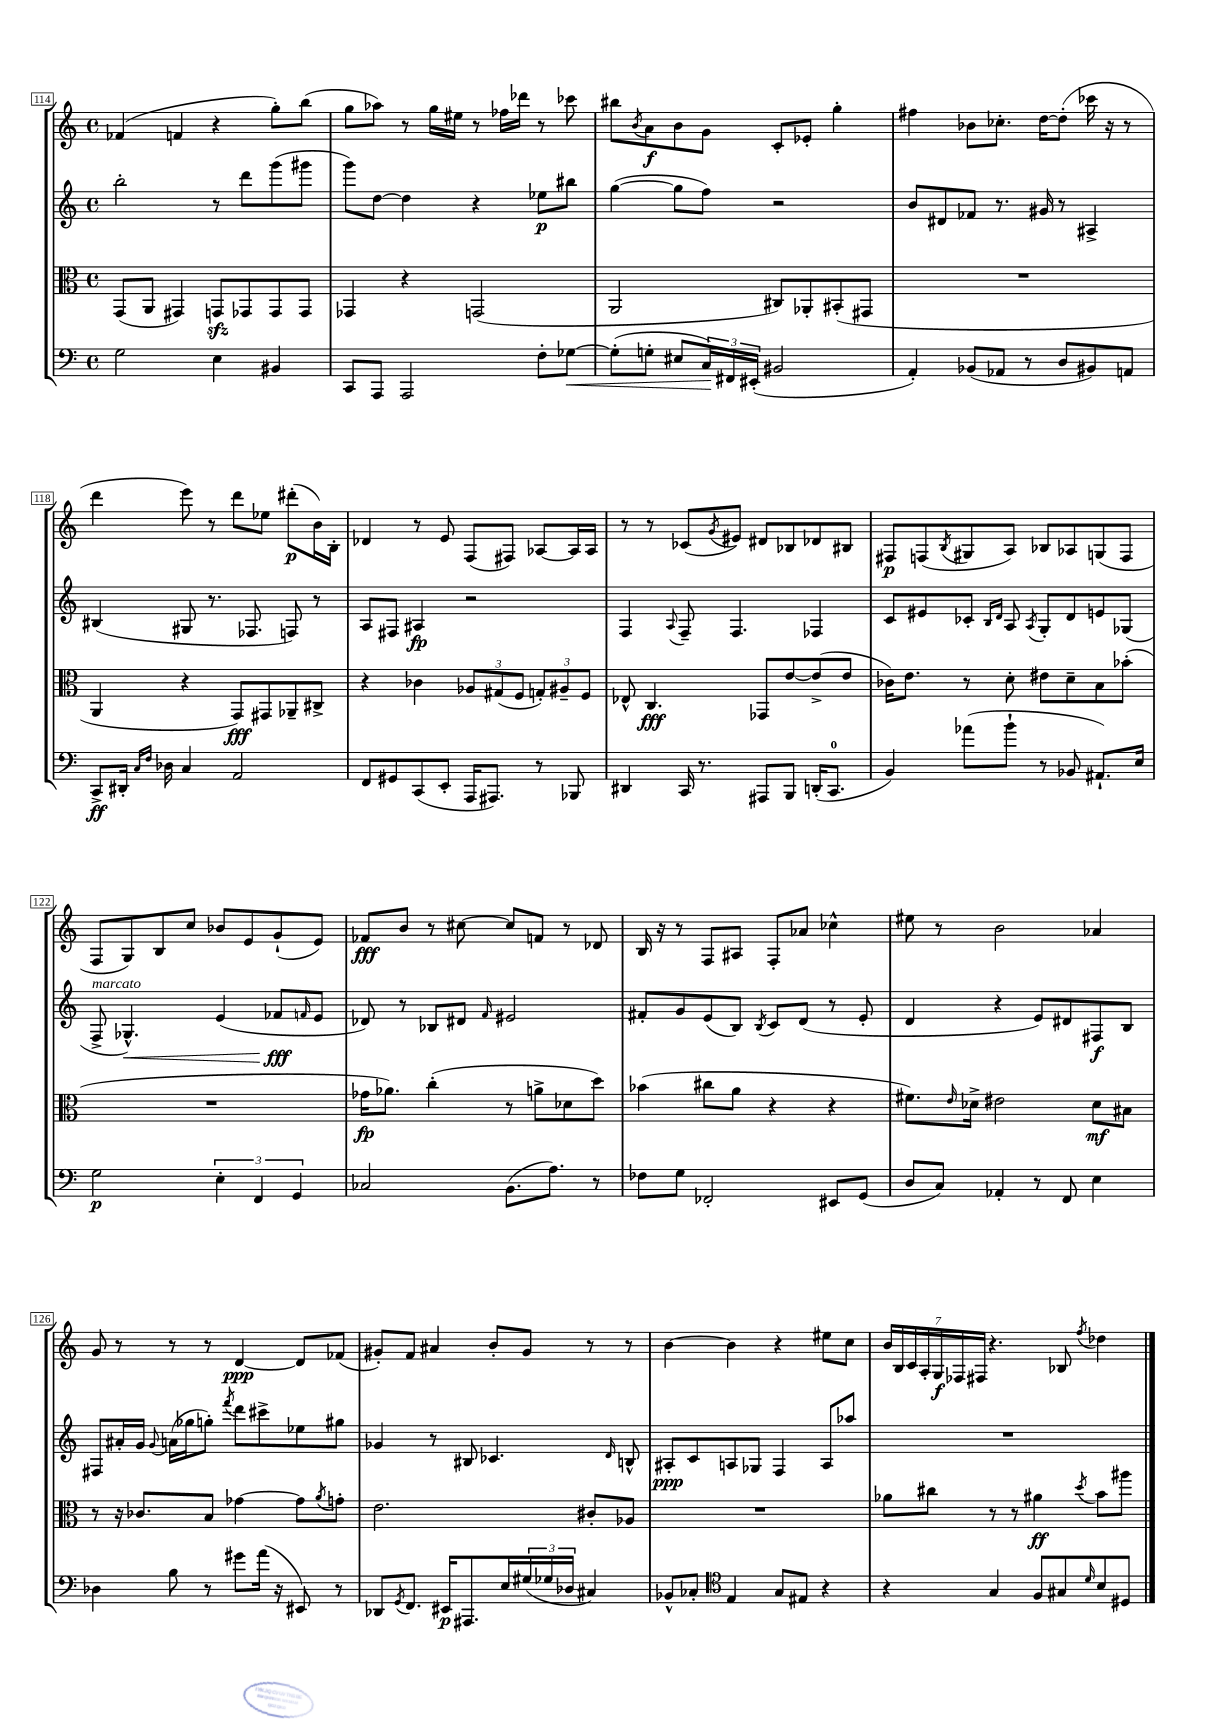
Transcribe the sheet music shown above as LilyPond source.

<<
\new StaffGroup <<
\new Staff = "s0" {
    \clef treble \key c \major \defaultTimeSignature \time 4/4
    fes'4( f'4 r4 g''8-.) b''8( |
    g''8 aes''8) r8 g''16 eis''16 r8 fes''16 des'''16 r8 ces'''8 |
    bis''8 \acciaccatura { b'8 } a'8\f b'8 g'8 c'8-. ees'8-. g''4-. |
    fis''4 bes'8 ces''8.-. d''16~ d''8-.( ces'''16 r16 r8 |
    d'''4 e'''8) r8 d'''8 ees''8 dis'''8-.\p( b'16) b16-. |
    des'4 r8 e'8 f8( fis8) aes8~ aes16 aes16 |
    r8 r8 ces'8( \acciaccatura { g'8 } eis'8) dis'8 bes8 des'8 bis8 |
    fis8\p f8( \acciaccatura { b8 } gis8 a8) bes8 aes8 g8( f8 |
    f8 g8) b8 c''8 bes'8 e'8 g'8-!( e'8) |
    fes'8\fff b'8 r8 cis''8~ cis''8 f'8 r8 des'8 |
    b16 r16 r8 f8 ais8 f8-. aes'8 ces''4-^ |
    eis''8 r8 b'2 aes'4 |
    g'8 r8 r8 r8 d'4~\ppp d'8 fes'8( |
    gis'8-.) f'8 ais'4 b'8-. gis'8 r8 r8 |
    b'4~ b'4 r4 eis''8 c''8 |
    \tuplet 7/4 { b'16 b16 c'16 a16-. g16\f fes16 fis16 } r4. bes8 \acciaccatura { f''8 } des''4 \bar "|." |
}
\new Staff = "s1" {
    \clef treble \key c \major \defaultTimeSignature \time 4/4
    b''2-. r8 d'''8 g'''8( gis'''8 |
    g'''8) d''8~ d''4 r4 ees''8\p bis''8 |
    g''4~( g''8 f''8) r2 |
    b'8 dis'8 fes'8 r8. gis'16 r8 ais4-> |
    bis4( gis8 r8. fes8. f8) r8 |
    a8 fis8 ais4\fp r2 |
    f4 \appoggiatura { a8 } f8-- f4. fes4 |
    c'8 eis'8 ces'8-. \grace { b16 d'16 } a8 \acciaccatura { a8 } g8-. d'8 e'8 ges8( |
    f8->^\markup { \italic "marcato" } ges4.-^\<) e'4( fes'8\fff\! \grace { f'16 } e'8 |
    des'8) r8 bes8 dis'8 \grace { f'16 } eis'2 |
    fis'8-. g'8 e'8( b8) \acciaccatura { b8 } c'8 d'8( r8 e'8-. |
    d'4 r4 e'8) dis'8 fis8\f b8 |
    fis8 ais'16-. g'16 \appoggiatura { g'8 } a'16( ges''16 g''8-.) \acciaccatura { f'''8 } d'''8 cis'''8-> ees''8 gis''8 |
    ges'4 r8 bis8 ces'4. \grace { d'16 } b8-^ |
    ais8-.\ppp c'8 a8 ges8 f4 a8 aes''8 |
    R1 \bar "|." |
}
\new Staff = "s2" {
    \clef alto \key c \major \defaultTimeSignature \time 4/4
    g,8( a,8 gis,4) g,8\sfz ges,8 ges,8 ges,8 |
    ges,4 r4 g,2( |
    a,2 cis8) aes,8-. bis,8-.( gis,8 |
    R1 |
    a,4 r4 g,8\fff) gis,8 aes,8-- cis8-> |
    r4 ces'4 \tuplet 3/2 { aes8 gis8( f8 } \tuplet 3/2 { g8-.) ais8-- f8 } |
    ees8-^ c4.\fff ges,8 e'8~ e'8->( e'8 |
    ces'16) e'8. r8 d'8-. eis'8 d'8-- b8 bes'8-.( |
    R1 |
    ges'16\fp aes'8.) c''4-.( r8 a'8-> des'8 d''8) |
    bes'4( cis''8 a'8 r4 r4 |
    fis'8.) \grace { e'16 } des'16-> eis'2 des'8\mf bis8 |
    r8 r16 ces'8. b8 ges'4~ ges'8 \acciaccatura { a'8 } g'8-. |
    e'2. cis'8-. aes8 |
    R1 |
    aes'8 cis''8 r8 r8 ais'4\ff \acciaccatura { d''8 } b'8 ais''8 \bar "|." |
}
\new Staff = "s3" {
    \clef bass \key c \major \defaultTimeSignature \time 4/4
    g2 e4 bis,4 |
    c,8 a,,8 a,,2 f8-. ges8~\< |
    ges8-.( g8-. eis8 \tuplet 3/2 { c16\!) fis,16 eis,16-.( } bis,2 |
    a,4-.) bes,8( aes,8 r8 d8 bis,8) a,8 |
    c,8->\ff dis,16-. \grace { c16 f16 } des16 c4 a,2 |
    f,8 gis,8 c,8( e,8-. a,,16 ais,,8.) r8 bes,,8 |
    dis,4 c,16 r8. ais,,8 b,,8 d,16-.( c,8.-0 |
    b,4) aes'8( b'8-! r8 bes,8 ais,8.-!) e16 |
    g2\p \tuplet 3/2 { e4-. f,4 g,4 } |
    ces2 b,8.( a8.) r8 |
    fes8 g8 fes,2-. eis,8 g,8( |
    d8 c8) aes,4-. r8 f,8 e4 |
    des4 b8 r8 gis'8 a'16( r16 eis,8) r8 |
    des,8 \acciaccatura { g,8 } f,8. eis,16\p ais,,8. e16 \tuplet 3/2 { gis16( ges16 des16 } cis4) |
    bes,8-^ ces8-. \clef tenor e4 g8 eis8 r4 |
    r4 g4 f8 gis8 \grace { d'16 } b8 dis8 \bar "|." |
}
>>
>>
\layout { \context { \Score currentBarNumber = #114 \override BarNumber.stencil = #(make-stencil-boxer 0.1 0.3 ly:text-interface::print) } }
